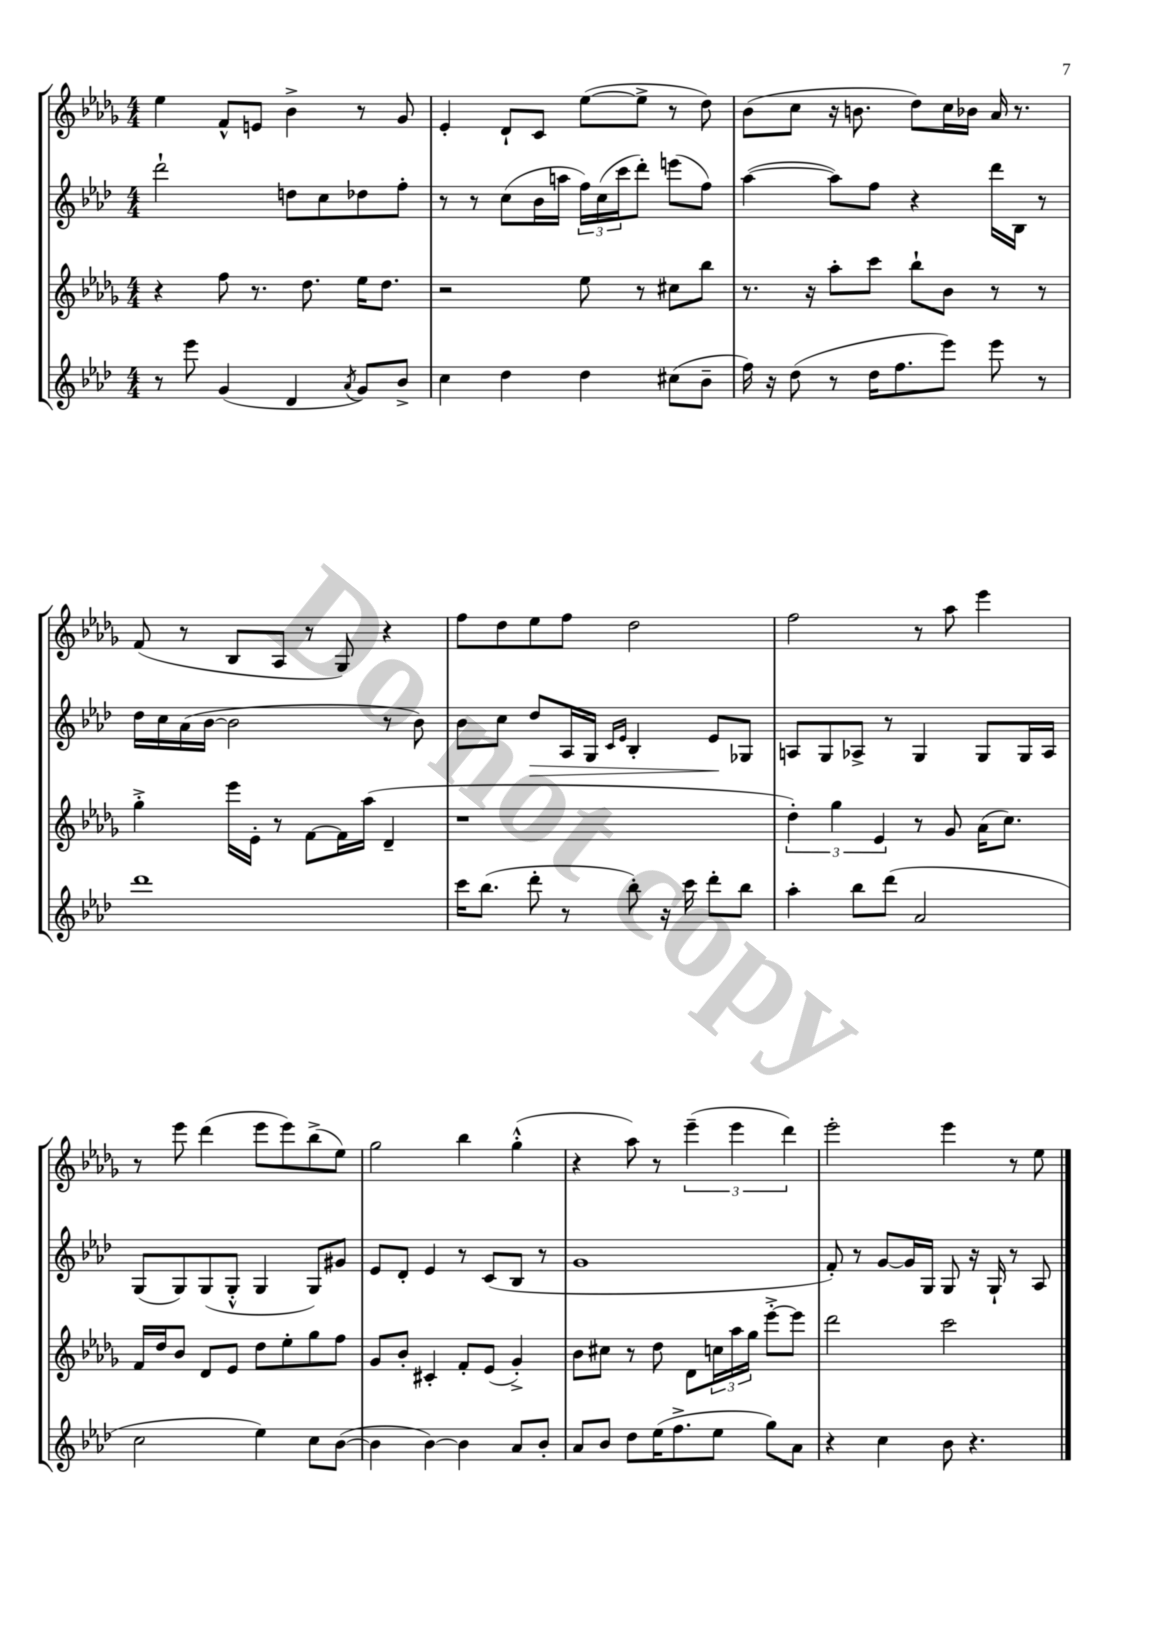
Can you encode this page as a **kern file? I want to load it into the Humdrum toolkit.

**kern	**kern	**kern	**dynam	**kern
*part4	*part3	*part2	*part2	*part1
*staff4	*staff3	*staff2	*staff2	*staff1
*clefG2	*clefG2	*clefG2	*	*clefG2
*k[b-e-a-d-]	*k[b-e-a-d-g-]	*k[b-e-a-d-]	*	*k[b-e-a-d-g-]
*M4/4	*M4/4	*M4/4	*	*M4/4
=68	=68	=68	=68	=68
8r	4r	2ddd-`\	.	4ee-\
8eee-\	.	.	.	.
(4g/	8ff\	.	.	8f^^/L
.	8.r	.	.	8en/J
4d-/	.	8ddn\L	.	4b-^\
.	8.dd-\	.	.	.
.	.	8cc\	.	.
8qa-/	.	.	.	.
8g/L)	16ee-\KL	8dd-X\	.	8r
.	8.dd-\J	.	.	.
8b-^/J	.	8ff'\J	.	8g-/
=69	=69	=69	=69	=69
4cc\	2r	8r	.	4e-'/
.	.	8r	.	.
4dd-\	.	(8cc\L	.	8d-`/L
.	.	16b-\L	.	8c/J
.	.	16aan\JJ	.	.
4dd-\	8ee-\	24ff\LL)	.	([8ee-\L
.	.	(24cc\	.	.
.	.	24ccc\J	.	.
.	8r	8ddd-'\J)	.	8ee-^\J]
(8cc#X\L	8cc#X\L	(8eeen\L	.	8r
8b-~\J	8bb-\J	8ff\J)	.	8dd-\)
=70	=70	=70	=70	=70
16ff\)	8.r	([4aa-\	.	(8b-\L
16r	.	.	.	.
(8dd-\	.	.	.	8cc\J
.	16r	.	.	.
8r	8aa-'\L	8aa-\L])	.	16r
.	.	.	.	8.bn\
16dd-\KL	8ccc\J	8ff\J	.	.
8.ff\	.	.	.	.
.	8bb-`\L	4r	.	8dd-\L)
8eee-\J)	8b-\J	.	.	16cc\L
.	.	.	.	16b-X\JJ
8eee-\	8r	16ddd-\LL	.	16a-/
.	.	16B-\JJ	.	8.r
8r	8r	8r	.	.
!!LO:LB:g=z
=71	=71	=71	=71	=71
1ddd-	4gg-'^\	16dd-\LL	.	(8f/
.	.	16cc\	.	.
.	.	(16a-\	.	8r
.	.	[16b-\JJ	.	.
.	16eee-\LL	2b-\]	.	8B-/L
.	16e-'\JJ	.	.	.
.	8r	.	.	8A-/J
.	[8f\L	.	.	8r
.	16f\L]	.	.	8G-/)
.	(16aa-\JJ	.	.	.
.	4d-~/	8r	.	4r
.	.	8b-\)	.	.
=72	=72	=72	=72	=72
16ccc\KL	1r	8b-\L	.	8ff\L
(8.bb-\J	.	.	.	.
.	.	8cc\J	.	8dd-\
!	!	!	!LO:HP:b	!
8ddd-'\	.	8dd-/L	>	8ee-\
8r	.	16A-/L	.	8ff\J
.	.	16G/JJ	.	.
.	.	16qqc/LL	.	.
.	.	16qqe-/JJ	.	.
8bb-'\)	.	4B-'/	.	2dd-\
16r	.	.	.	.
16ccc\	.	.	.	.
8ddd-'\L	.	8e-/L	.	.
8bb-\J	.	8G-X/J	]	.
=73	=73	=73	=73	=73
4aa-'\	6dd-'\)	8An/L	.	2ff\
.	.	8G/	.	.
.	6gg-\	.	.	.
8bb-\L	.	8A-X^/J	.	.
.	6e-/	.	.	.
(8ddd-\J	.	8r	.	.
2a-/	8r	4G/	.	8r
.	8g-/	.	.	8aa-\
.	(16a-\KL	8G/L	.	4eee-\
.	8.cc\J)	.	.	.
.	.	16G/L	.	.
.	.	16A-/JJ	.	.
!!LO:LB:g=z
=74	=74	=74	=74	=74
2cc\	16f/LL	(8G/L	.	8r
.	16dd-/J	.	.	.
.	8b-/J	8G/)	.	8eee-\
.	8d-/L	(8G/	.	(4ddd-\
.	8e-/J	8G'^^/J	.	.
4ee-\)	8dd-\L	4G/	.	8eee-\L
.	8ee-'\	.	.	8eee-\)
8cc\L	8gg-\	8G/L)	.	(8bb-^\
([8b-\J	8ff\J	8g#X/J	.	8ee-\J)
=75	=75	=75	=75	=75
4b-\]	8g-/L	8e-/L	.	2gg-\
.	8b-'/J	8d-'/J	.	.
[4b-\)	4c#X'/	4e-/	.	.
4b-\]	8f'/L	8r	.	4bb-\
.	(8e-/J	(8c/L	.	.
8a-/L	4g-'^/)	8B-/J	.	(4gg-'^^\
8b-'/J	.	8r	.	.
=76	=76	=76	=76	=76
8a-/L	8b-\L	1g	.	4r
8b-/J	8cc#X\J	.	.	.
8dd-\L	8r	.	.	8aa-\)
(16ee-\K	8dd-\	.	.	8r
8.ff^\	.	.	.	.
.	8d-\L	.	.	(6eee-~\
8ee-\J	24ccn\L	.	.	.
.	24aa-\	.	.	6eee-\
.	24gg-\JJ	.	.	.
8gg\L)	[8eee-'^\L	.	.	.
.	.	.	.	6ddd-\)
8a-\J	8eee-\J]	.	.	.
=77	=77	=77	=77	=77
4r	2ddd-\	8f'/)	.	2eee-'\
.	.	8r	.	.
4cc\	.	[8g/L	.	.
.	.	16g/L]	.	.
.	.	16G/JJ	.	.
8b-\	2ccc\	8G/	.	4eee-\
4.r	.	16r	.	.
.	.	16G`/	.	.
.	.	8r	.	8r
.	.	8A-/	.	8ee-\
==	==	==	==	==
*-	*-	*-	*-	*-
